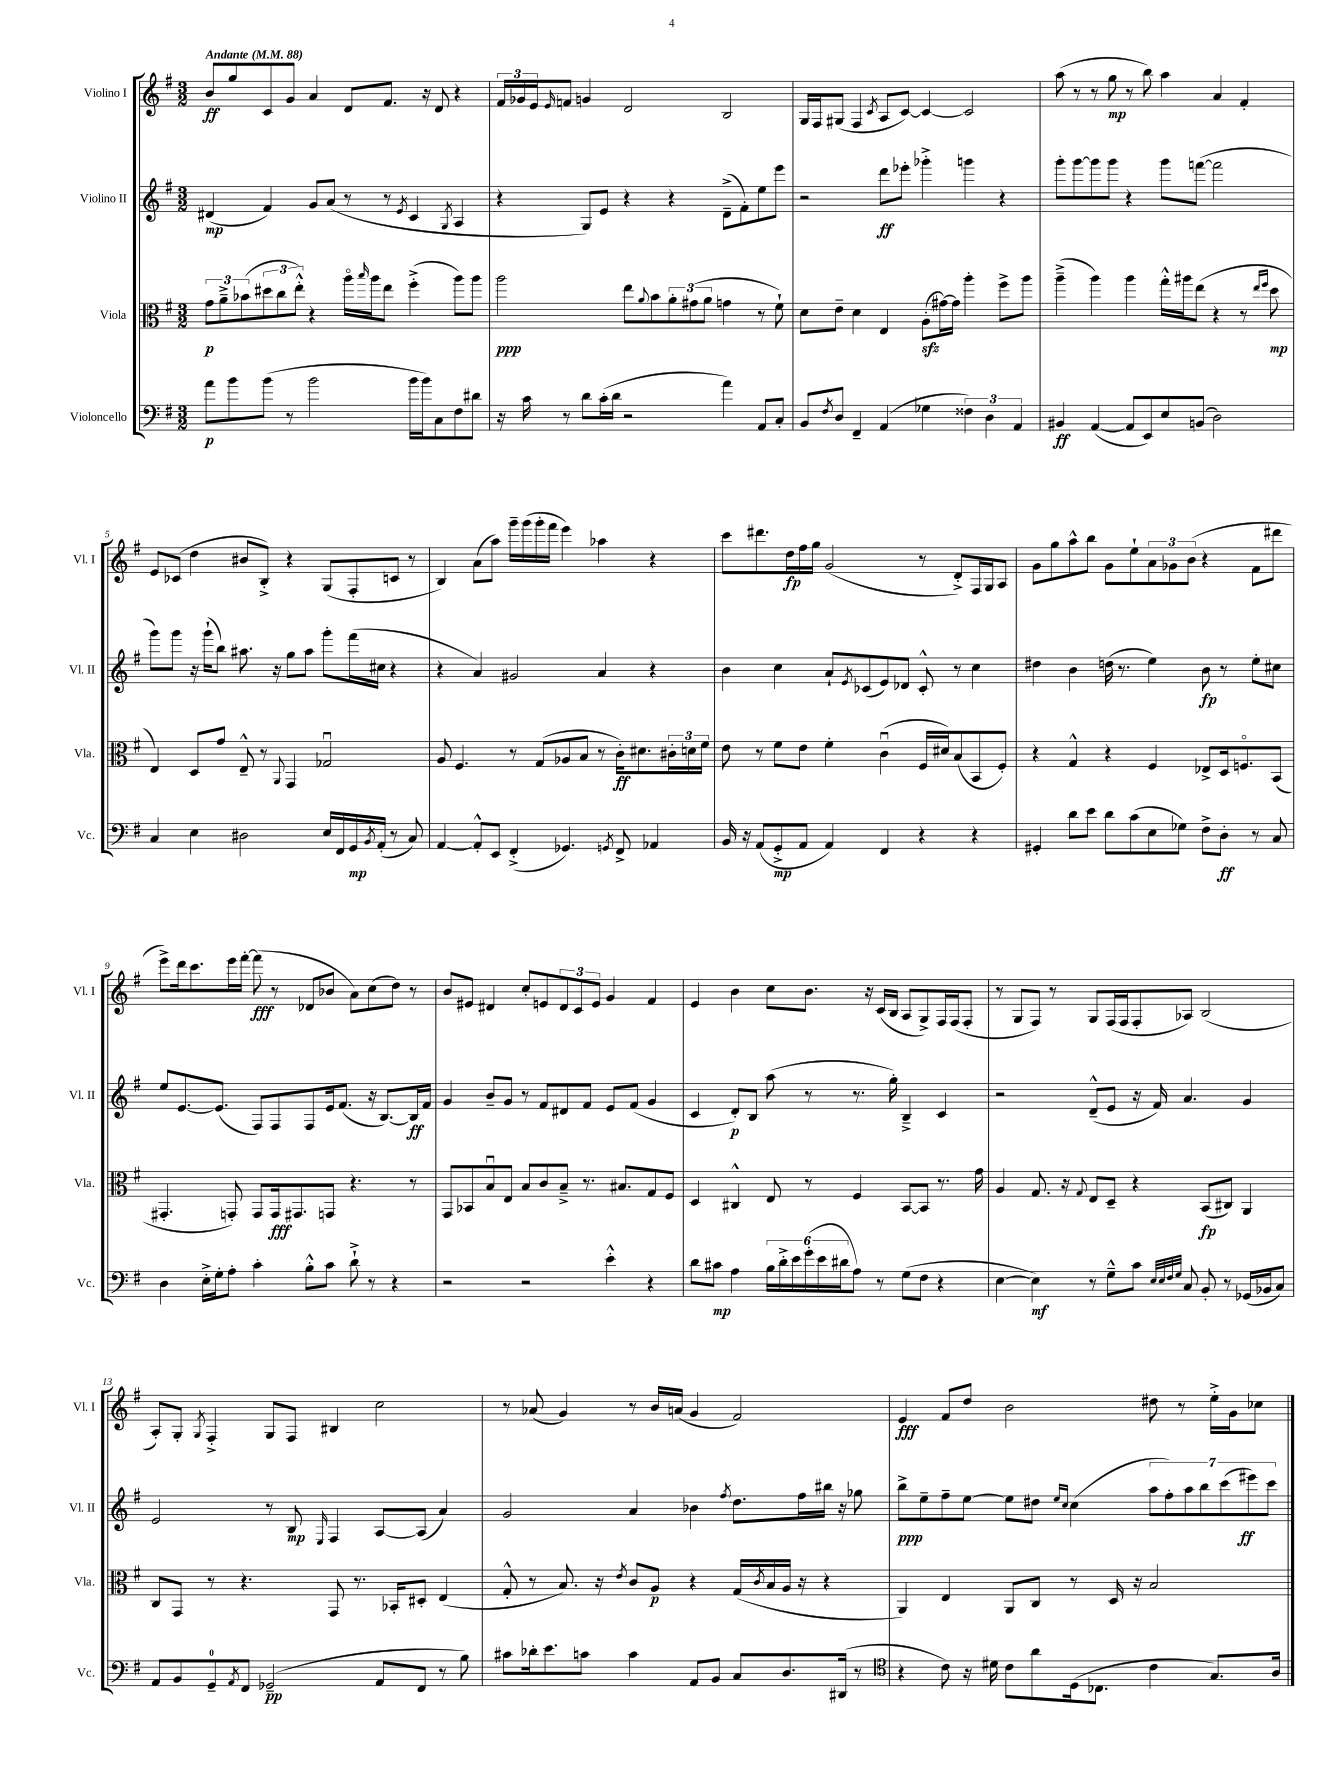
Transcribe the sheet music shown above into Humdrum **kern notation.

**kern	**kern	**kern	**kern
*staff4	*staff3	*staff2	*staff1
*clefF4	*clefC3	*clefG2	*clefG2
*k[f#]	*k[f#]	*k[f#]	*k[f#]
*M3/2	*M3/2	*M3/2	*M3/2
*MM88	*MM88	*MM88	*MM88
8a	12g	(4d#	8b
.	12a~^	.	.
8b	.	.	8gg
.	(12b-	.	.
(8b	12dd#	4f#)	8c
.	12cc	.	.
8r	.	.	8g
.	12ee'^^)	.	.
2b	4r	8g	4a
.	.	(8a	.
.	16aao	8r	8d
.	16qqbb	.	.
.	16aa	.	.
.	8ee	8r	8.f#
.	.	8qe	.
16b	(4ff#'^	4c	.
16b)	.	.	16r
8C	.	.	8d
.	.	8qG	.
8F#	8aa)	4A	4r
8d#	8aa	.	.
=	=	=	=
16r	2aa	4r	24f#
.	.	.	24g-
16c	.	.	.
.	.	.	24e
.	.	.	16qqe
8r	.	.	8f
8d	.	8G)	4g
(16c'	.	8e	.
16d	.	.	.
2r	8ee	4r	2d
.	8qqa	.	.
.	8b	.	.
.	12a'	4r	.
.	(12g#	.	.
.	12a	.	.
4a)	4g	(8d~^	2B
.	.	8f#')	.
8AA	8r	8ee	.
8C'	8f#`)	8eee	.
=	=	=	=
8BB	8d	2r	16G
.	.	.	16F#
8qF#	.	.	.
8D	8e~	.	(8G#
4FF#~	4d	.	4F#
.	.	.	8qc
(4AA	4E	8ddd	8A
.	.	8eee-'	[8c)
4G-	(8A'	4ggg-'^	4c_
.	[16g#)	.	.
.	16g#]	.	.
6F##)	4aa'	4ggg	2c]
6D	.	.	.
.	8ff#^	4r	.
6AA	.	.	.
.	8aa	.	.
=	=	=	=
4BB#	(4aa~^	8ggg'	(8aa
.	.	[8ggg	8r
([4AA	4aa)	8ggg]	8r
.	.	8ggg	8gg
8AA]	4aa	4r	8r
8EE)	.	.	8bb)
8E	16gg'^^	8ggg	4aa
.	16aa#	.	.
(8BB	(8ee	([8fff	.
2D)	4r	2fff]	4a
.	8r	.	4f#'
.	16qqee	.	.
.	16qqff#	.	.
.	8dd	.	.
=	=	=	=
4C	4E)	8ggg)	8e
.	.	8ggg	(8c-
4E	8D	16r	4dd
.	.	(16ggg`	.
.	8g	8bb)	.
2D#	8E~^^	8.aa#	8b#
.	8r	.	8B'^)
.	.	16r	.
.	8qqAA	.	.
.	4GG	8gg	4r
.	.	8aa#	.
16E	2G-u	8ggg'	(8G
16FF#	.	.	.
16GG	.	(16fff#	8F#'
8qBB	.	.	.
(16AA'	.	16cc#	.
8r	.	4r	8c
8C)	.	.	8r
=	=	=	=
[4AA	8A	4r	4B)
.	4.F#	.	.
8AA'^^]	.	4a)	(8a
8EE	.	.	8aa)
(4FF#'^	8r	2g#	16ggg~
.	.	.	(16ggg
.	(8G	.	16ggg'
.	.	.	16fff#
4.GG-)	8A-	.	4eee)
.	8B	.	.
.	8r	4a	4aa-
8qGG	.	.	.
8FF#^	16c')	.	.
.	8.d#	.	.
4AA-	.	4r	4r
.	24c#'	.	.
.	24d	.	.
.	24f#	.	.
=	=	=	=
16BB	8e	4b	8ccc
16r	.	.	.
(8AA	8r	.	8.ddd#
8GG'^	8f#	4cc	.
.	.	.	16dd
8AA	8e	.	16ff#
.	.	.	16gg
4AA)	4f#'	8a`	(2g
.	.	8qe	.
.	.	(8c-	.
4FF#	(4cu	8e)	.
.	.	8d-	.
4r	16F#	8c-'^^	8r
.	16d#)	.	.
.	(8B	8r	8d'^)
4r	8BB	4cc	16F#
.	.	.	16G
.	8F#')	.	8A
=	=	=	=
4GG#'	4r	4dd#	8g
.	.	.	8gg
8d	4G^^	4b	8aa^^
8e	.	.	8bb
8d	4r	(16dd	8g
.	.	8.r	.
(8c	.	.	8ee`
8E	4F#	4ee)	12a
.	.	.	12g-
8G-)	.	.	.
.	.	.	(12b
8F#^	8E-^	8b	4r
8D'	16D	8r	.
.	8.Fo	.	.
8r	.	8ee'	8f#
8C	(8BB	8cc#	8ddd#
=	=	=	=
4D	4.GG#'	8ee	8eee^)
.	.	[8.e	16ddd
.	.	.	8.ccc
16E'^	.	.	.
16G'	.	(8.e]	.
8A'	8GG')	.	16eee
.	.	.	[16fff#'
4c'	8GG	8F#)	(8fff#]
.	16GG	8F#	8r
.	8.GG#	.	.
8B'^^	.	8F#	8d-
8c	8GG	16e	8b-
.	.	(8.f#	.
8d`^	4.r	.	8a)
8r	.	16r	(8cc
.	.	[8.B)	.
4r	.	.	8dd)
.	8r	16B]	8r
.	.	16f#	.
=	=	=	=
2r	8GG	4g	8b
.	8BB-	.	8e#
.	8Bu	8b~	4d#
.	8E	8g	.
2r	8B	8r	8cc'
.	8c	8f#	8e
.	8B~^	8d#	12d#
.	.	.	12c
.	8.r	8f#	.
.	.	.	12e
4e'^^	.	8e	4g
.	8.B#	.	.
.	.	(8f#	.
4r	8G	4g	4f#
.	8F#	.	.
=	=	=	=
8d	4D	4c	4e
8c#	.	.	.
4A	4C#^^	8d')	4b
.	.	8B	.
24B	8E	(8aa	8cc
24d'^	.	.	.
24e	.	.	.
(24g'	8r	8r	8.b
24e	.	.	.
24d#	.	.	.
8A)	4F#	8.r	.
.	.	.	16r
8r	.	.	(16c
.	.	16gg')	16B
(8G	[8BB	4B~^	8A
8F#	8BB]	.	8G^)
4r	8.r	4c	16F#
.	.	.	(16F#
.	.	.	8F#'
.	16g	.	.
=	=	=	=
[4E	4A	2r	8r
.	.	.	8G
4E])	8.G	.	8F#)
.	.	.	8r
.	16r	.	.
.	8qqG	.	.
8r	8E	(8d~^^	8G
8G~^^	8D~	8e	(16F#
.	.	.	16F#
8c	4r	16r	8F#'
.	.	16f#)	.
32qqE	.	.	.
32qqE	.	.	.
32qqF#	.	.	.
32qqG	.	.	.
8C	.	4.a	8A-)
8BB'	(8BB	.	(2B
8r	8C#)	.	.
(16GG-	4AA	4g	.
16BB-	.	.	.
8C)	.	.	.
=	=	=	=
8AA	8C	2e	8A')
8BB	8GG	.	8G'
.	.	.	8qG
8GG~	8r	.	4F#'^
8qAA	.	.	.
8FF#	4.r	.	.
(2GG-~	.	8r	8G
.	.	8B	8F#
.	.	16qqE	.
.	8GG	4F#	4B#
.	8.r	.	.
8AA	.	[8A	2cc
.	16BB-'	.	.
8FF#	8D#'	(8A]	.
8r	(4E	4a)	.
8B)	.	.	.
=	=	=	=
8c#	8G'^^	2g	8r
16d-'	8r	.	(8a-
8.e	.	.	.
.	8.B)	.	4g)
8c	.	.	.
.	16r	.	.
.	8qe	.	.
4c	8c	4a	8r
.	8A	.	16b
.	.	.	(16a
8AA	4r	4b-	4g
8BB	.	.	.
.	.	8qff#	.
8C	(16G	8.dd	2f#)
.	8qc	.	.
.	16B	.	.
8.D	16A	.	.
.	16r	16ff#	.
.	4r	16bb#	.
(16DD#	.	16r	.
8r	.	8gg-	.
=	=	=	=
*clefC4	*	*	*
4r	4AA)	8bb^	4e
.	.	8ee~	.
8c)	4E	8ff#~	8f#
16r	.	[8ee	8dd
16d#	.	.	.
8c	8AA	8ee]	2b
8a	8C	8dd#	.
.	.	16qqee	.
.	.	16qqcc	.
(16D	8r	(4cc	.
8.C-	.	.	.
.	16D	.	.
.	16r	.	.
4c	2B	14aa	8dd#
.	.	14ff#')	.
.	.	.	8r
.	.	14aa	.
.	.	14bb	.
8.G)	.	.	16ee'^
.	.	(14ccc	.
.	.	.	16g
.	.	14eee#)	.
.	.	.	8cc-
.	.	14ccc	.
16A	.	.	.
==	==	==	==
*-	*-	*-	*-
